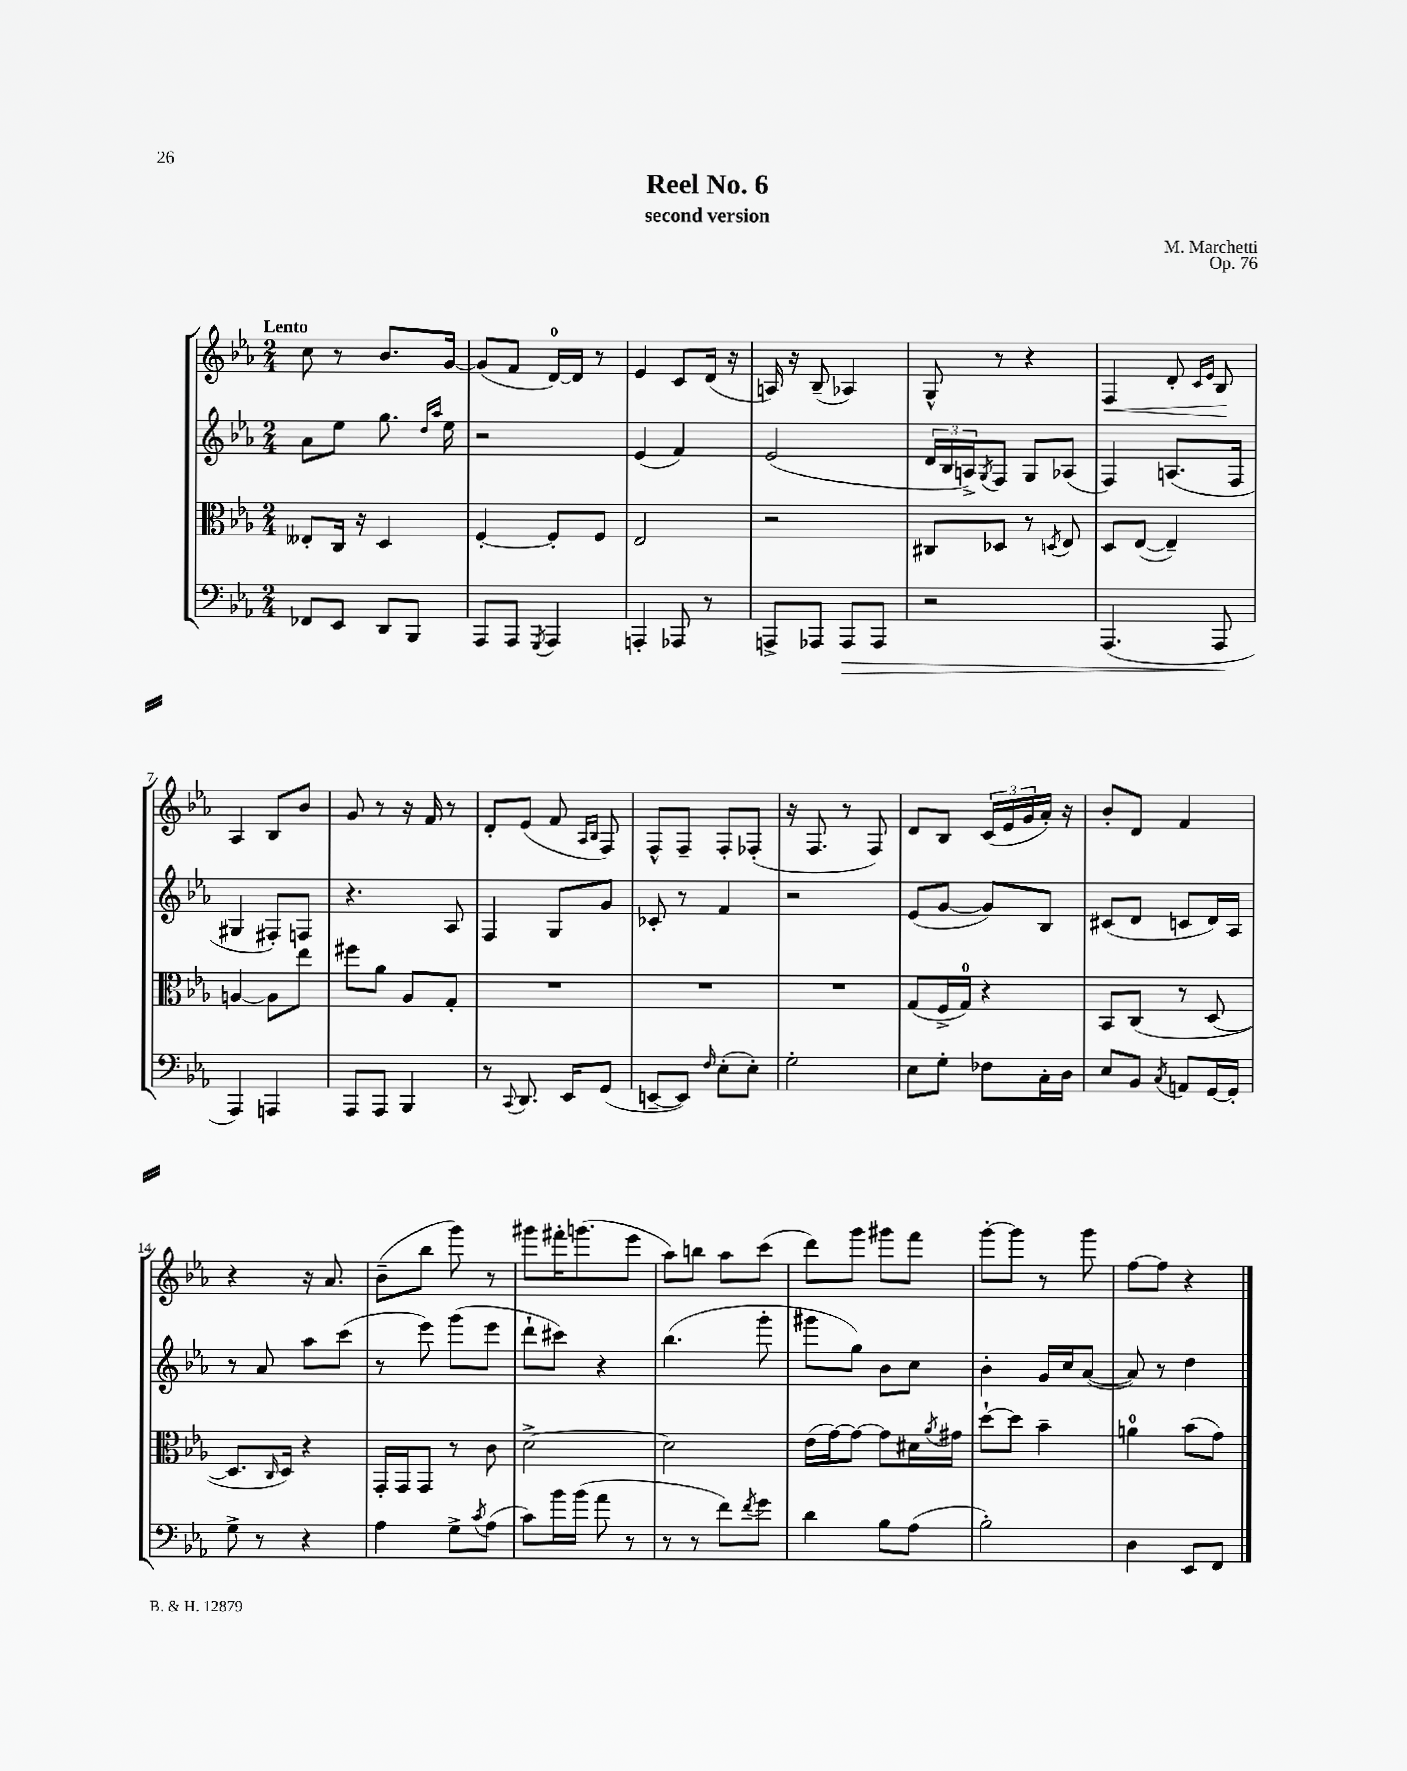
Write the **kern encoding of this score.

**kern	**kern	**kern	**kern
*staff4	*staff3	*staff2	*staff1
*clefF4	*clefC3	*clefG2	*clefG2
*k[b-e-a-]	*k[b-e-a-]	*k[b-e-a-]	*k[b-e-a-]
*M2/4	*M2/4	*M2/4	*M2/4
8FF-	8E--'	8a-	8cc
8EE-	16C	8ee-	8r
.	16r	.	.
8DD	4D	8.gg	8.b-
8BBB-	.	.	.
.	.	16qqdd	.
.	.	16qqaa-	.
.	.	16ee-	[16g
=	=	=	=
8AAA-	[4F'	2r	(8g]
8AAA-	.	.	8f
8qGGG	.	.	.
4AAA-	8F']	.	[16d)
.	.	.	16d]
.	8F	.	8r
=	=	=	=
4AAA'	2E-	(4e-	4e-
8AAA-	.	4f)	8c
8r	.	.	(16d
.	.	.	16r
=	=	=	=
8AAA^	2r	(2e-	16A)
.	.	.	16r
8AAA-	.	.	(8B-~
8AAA-	.	.	4A-)
8AAA-	.	.	.
=	=	=	=
2r	8C#	24d	8G^^
.	.	24B-	.
.	.	24A^)	.
.	.	8qG	.
.	8D-	8F	8r
.	8r	8G	4r
.	8qD	.	.
.	8E-	(8A-	.
=	=	=	=
(4.AAA-	8D	4F)	4F
.	([8E-	.	.
.	4E-~])	(8.A	8d'
.	.	.	16qqc
.	.	.	16qqe-
8AAA-	.	.	8B-
.	.	16F	.
=	=	=	=
4AAA-)	[4A	4G#	4A-
4AAA	8A]	8F#')	8B-
.	8ee-	8F	8b-
=	=	=	=
8AAA-	8ff#	4.r	8g
8AAA-	8a-	.	8r
4BBB-	8A-	.	16r
.	.	.	16f
.	8G'	8A-	8r
=	=	=	=
8r	2r	4F	8d'
8qqCC	.	.	.
8.DD	.	.	(8e-
.	.	8G	8f
16EE-	.	.	.
.	.	.	16qqA-
.	.	.	16qqB-
(8GG	.	8g	8F)
=	=	=	=
[8EE~	2r	8c-'	8F^^
8EE])	.	8r	8F~
16qqF	.	.	.
(8E-'	.	4f	8F'
8E-')	.	.	(8F-'
=	=	=	=
2G'	2r	2r	16r
.	.	.	8.F
.	.	.	8r
.	.	.	8F)
=	=	=	=
8E-	(8G	(8e-	8d
8G'	16F^	[8g	8B-
.	16G)	.	.
8F-	4r	8g])	(24c
.	.	.	24e-
.	.	.	24g
16C'	.	8B-	16a-')
16D	.	.	16r
=	=	=	=
8E-	8BB-	(8c#	8b-'
8BB-	(8C	8d	8d
8qC	.	.	.
8AA	8r	8c	4f
[16GG	[8D	16d)	.
16GG']	.	16A-	.
=	=	=	=
8G^	8.D]	8r	4r
8r	.	8a-	.
.	16qqC	.	.
.	16D)	.	.
4r	4r	8aa-	16r
.	.	.	8.a-
.	.	(8ccc	.
=	=	=	=
4A-	16GG'	8r	(8b-~
.	16GG	.	.
.	8GG	8eee-)	8bb-
8G^	8r	(8ggg	8ggg)
8qc	.	.	.
(8A-	8c	8eee-	8r
=	=	=	=
8c)	[2d^	8ddd`	8ggg#
16b-	.	8ccc#)	16fff#'
(16b-	.	.	(8.ggg
8a-	.	4r	.
8r	.	.	8eee-
=	=	=	=
8r	2d]	(4.bb-	8aa-)
8r	.	.	8bb
8f)	.	.	8aa-
8qf	.	.	.
8g	.	8ggg'	(8ccc
=	=	=	=
4d	(16e-	8ggg#	8ddd)
.	[16g)	.	.
.	8g_	8gg)	8ggg
8B-	8g]	8b-	8ggg#
(8A-	16d#	8cc	8fff
.	8qa-	.	.
.	16g#	.	.
=	=	=	=
2B-')	[8dd`	4b-'	[8ggg'
.	8dd]	.	8ggg]
.	4b-~	16g	8r
.	.	16cc	.
.	.	([8a-	8ggg
=	=	=	=
4D	4a	8a-])	[8ff
.	.	8r	8ff]
8EE-	(8b-	4dd	4r
8FF	8g)	.	.
==	==	==	==
*-	*-	*-	*-
